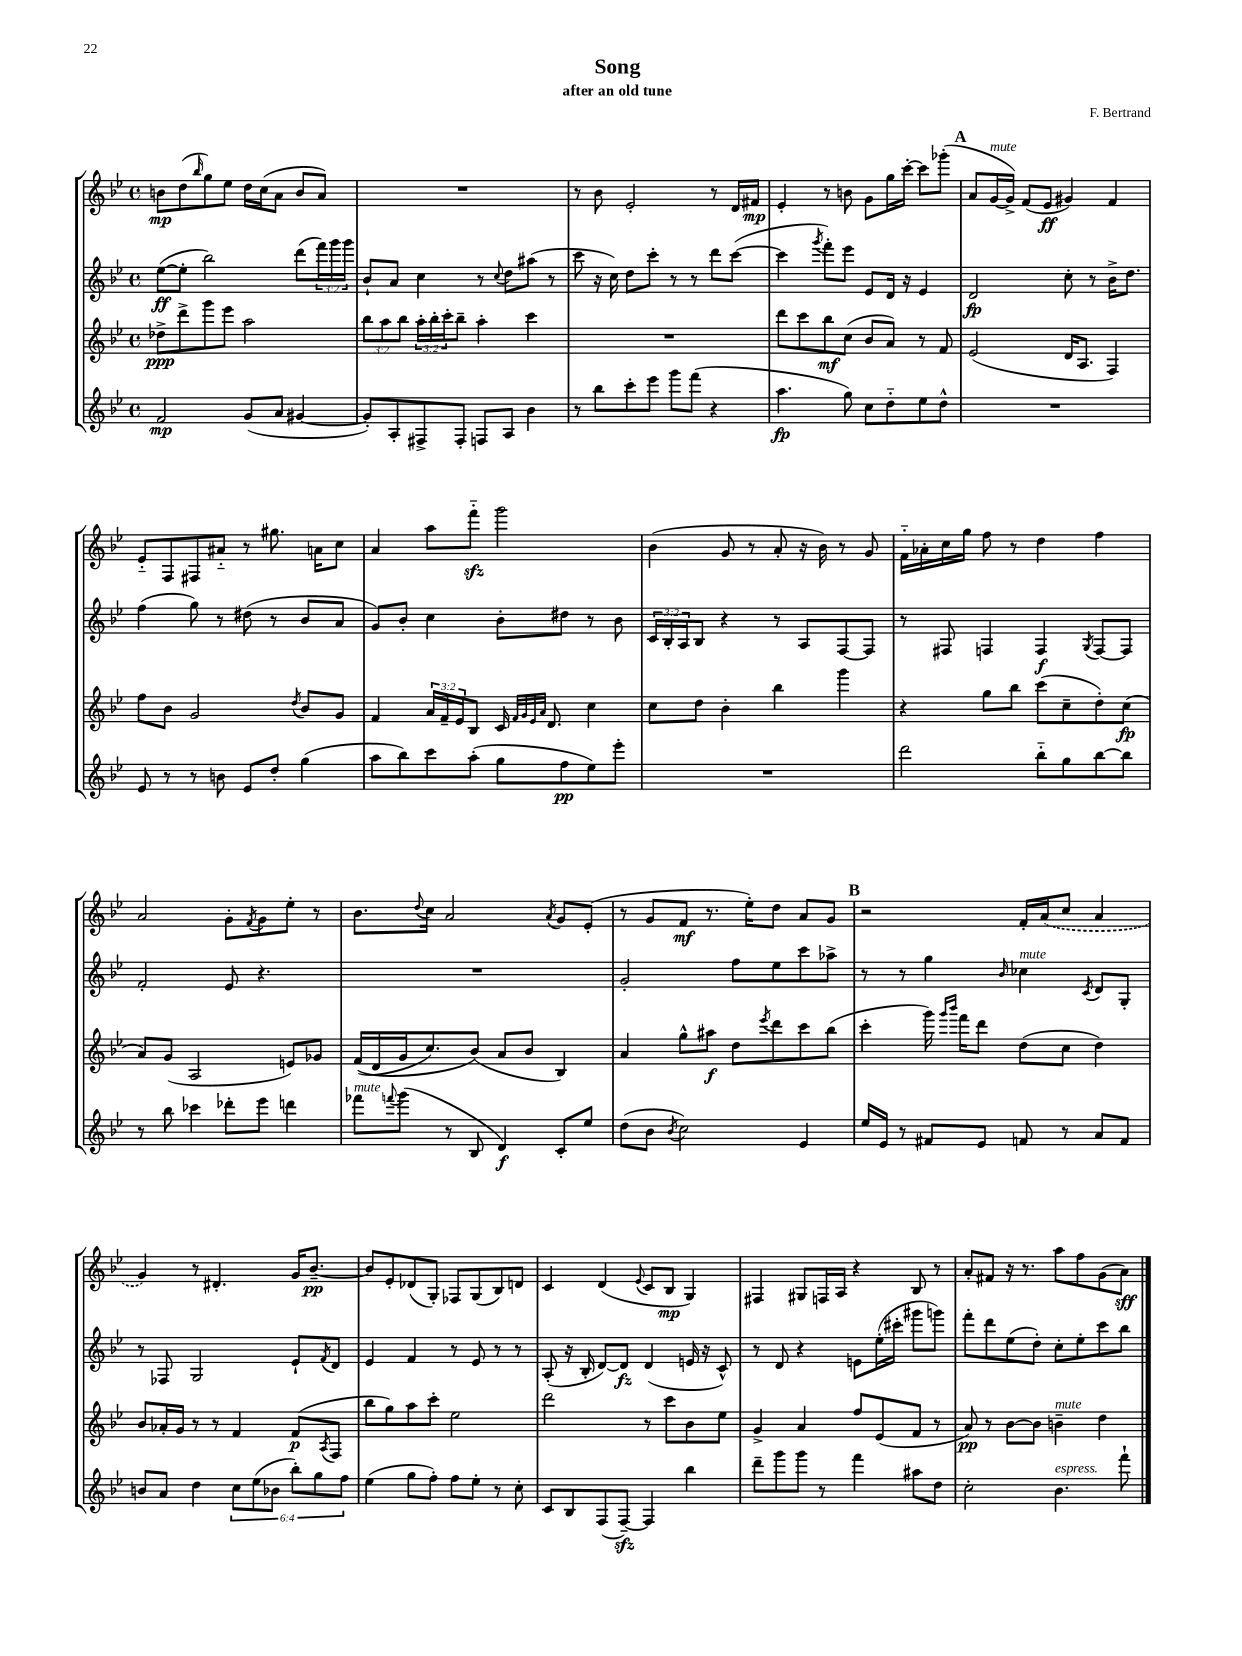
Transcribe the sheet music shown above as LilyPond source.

\header { title = "Song" composer = "F. Bertrand" subtitle = "after an old tune" }
<<
\new StaffGroup <<
\new Staff = "s0" {
    \clef treble \key bes \major \defaultTimeSignature \time 4/4
    b'8\mp d''8( \grace { bes''16 } g''8) ees''8 d''16 c''16( a'8 b'8 a'8) |
    R1 |
    r8 bes'8 ees'2-. r8 d'16 fis'16\mp |
    ees'4-. r8 b'8 g'8 g''16 c'''16~-. c'''8 ges'''8-.( |
    \mark \markup { \bold "A" } a'8 g'16~^\markup { \italic "mute" } g'16->) f'8( ees'8\ff gis'4) f'4 |
    ees'8-_ f8 fis8 ais'8-_ r8 gis''8. a'16 c''8 |
    a'4 a''8 f'''8-_\sfz g'''2 |
    bes'4( g'8 r8 a'8-. r16 bes'16) r8 g'8 |
    f'16-_ aes'16-. c''16 g''16 f''8 r8 d''4 f''4 |
    a'2 g'8-. \acciaccatura { f'8 } g'8 ees''8-. r8 |
    bes'8. \appoggiatura { d''8 } c''16 a'2 \acciaccatura { a'8 } g'8 ees'8-.( |
    r8 g'8 f'8\mf r8. ees''16-.) d''8 a'8 g'8 |
    \mark \markup { \bold "B" } r2 f'16-. \once \slurDashed a'16( c''8 a'4 |
    g'4) r8 dis'4.-. g'16 bes'8.~--\pp |
    bes'8 ees'8-. des'8( g8-.) fes8 g8( bes8) d'8 |
    c'4 d'4( \appoggiatura { ees'8 } c'8 bes8\mp g4) |
    fis4 gis8 f16 a16 r4 bes8 r8 |
    a'8-. fis'8 r16 r8. a''8 f''8 g'8( a'8\sff) \bar "|." |
}
\new Staff = "s1" {
    \clef treble \key bes \major \defaultTimeSignature \time 4/4 \override Staff.TupletNumber.text = #tuplet-number::calc-fraction-text
    ees''8~\ff( ees''8-. bes''2) d'''8( \tuplet 3/2 { f'''16) g'''16 g'''16 } |
    bes'8-! a'8 c''4 r8 \appoggiatura { c''8 } d''8 ais''8( r8 |
    c'''8 r16 c''16) d''8 c'''8-. r8 r8 d'''8 c'''8~( |
    c'''4 \acciaccatura { g'''8 } f'''8-.) ees'''8 ees'8 d'16 r16 ees'4 |
    \mark \markup { \bold "A" } d'2\fp c''8-. r8 bes'16-> d''8. |
    f''4( g''8) r8 dis''8( r8 bes'8 a'8 |
    g'8) bes'8-. c''4 bes'8-. dis''8 r8 bes'8 |
    \tuplet 3/2 { c'16 bes16-. a16 } bes8 r4 r8 a8 f8~ f8 |
    r8 fis8 f4 f4\f \acciaccatura { g8 } f8~ f8 |
    f'2-. ees'8 r4. |
    R1 |
    g'2-. f''8 ees''8 c'''8 aes''8-> |
    \mark \markup { \bold "B" } r8 r8 g''4 \grace { bes'16 } ces''4^\markup { \italic "mute" } \acciaccatura { c'8 } d'8 g8-. |
    r8 fes8 g2 ees'8-! \acciaccatura { f'8 } d'8 |
    ees'4 f'4 r8 ees'8 r8 r8 |
    a8-.( r16 bes16-. d'8~) d'8\fz d'4( e'16 r16 c'8-^) |
    r8 d'8 r4 e'8 ees''16-.( cis'''16-. gis'''8 g'''8) |
    f'''8-. d'''8 ees''8( d''8-.) c''8-. ees''8-. c'''8 bes''8 \bar "|." |
}
\new Staff = "s2" {
    \clef treble \key bes \major \defaultTimeSignature \time 4/4 \override Staff.TupletNumber.text = #tuplet-number::calc-fraction-text
    des''8->\ppp d'''8-> g'''8 ees'''8 a''2 |
    \tuplet 3/2 { bes''8 a''8 bes''8 } \tuplet 3/2 { a''16-. bes''16-. c'''16-. } bes''8-- a''4-. c'''4 |
    R1 |
    d'''8 c'''8 bes''8\mf c''8( bes'8 a'8) r8 f'8 |
    \mark \markup { \bold "A" } ees'2( d'16 a8. f4) |
    f''8 bes'8 g'2 \acciaccatura { d''8 } bes'8 g'8 |
    f'4 \tuplet 3/2 { a'16 f'16-- ees'16 } bes8 c'16 \grace { f'32 g'32 ees'32 a'32 } d'8. c''4 |
    c''8 d''8 bes'4-. bes''4 g'''4 |
    r4 g''8 bes''8 c'''8( c''8-- d''8-.) c''8\fp( |
    a'8) g'8( a2 e'8) ges'8 |
    f'16(\( d'16 g'16 c''8.) bes'8(\) a'8 bes'8 bes4) |
    a'4 g''8-^ ais''8\f d''8 \acciaccatura { ees'''8 } d'''8 c'''8 bes''8( |
    \mark \markup { \bold "B" } c'''4-. g'''16) \grace { g'''16 bes'''16 } f'''16 d'''8 d''8( c''8 d''4) |
    bes'8 aes'16-. g'16 r8 r8 f'4 f'8\p( \acciaccatura { a8 } f8 |
    bes''8 g''8) a''8 c'''8-. ees''2 |
    d'''2 r8 c'''8 bes'8 ees''8 |
    g'4-> a'4 f''8 ees'8( f'8 r8 |
    a'8\pp) r8 bes'8~ bes'8 b'4--^\markup { \italic "mute" } d''4 \bar "|." |
}
\new Staff = "s3" {
    \clef treble \key bes \major \defaultTimeSignature \time 4/4 \override Staff.TupletNumber.text = #tuplet-number::calc-fraction-text
    f'2\mp g'8( a'8 gis'4~ |
    gis'8-.) a8-. fis8-> fis8-. f8 a8 bes'4 |
    r8 bes''8 c'''8-. ees'''8 g'''8 f'''8( r4 |
    a''4.\fp g''8) c''8 d''8-_ ees''8 d''8-^ |
    \mark \markup { \bold "A" } R1 |
    ees'8 r8 r8 b'8 ees'8 d''8-. g''4( |
    a''8 bes''8) c'''8 a''8-.( g''8 f''8\pp ees''8) ees'''8-. |
    R1 |
    d'''2 bes''8-_ g''8 bes''8~ bes''8 |
    r8 bes''8 ces'''4 des'''8-. ees'''8 d'''4 |
    fes'''8^\markup { \italic "mute" } \appoggiatura { f'''8 } g'''8( r8 bes8 d'4\f) c'8-. ees''8 |
    d''8( bes'8 \acciaccatura { bes'8 } c''2) ees'4 |
    \mark \markup { \bold "B" } ees''16 ees'16 r8 fis'8 ees'8 f'8 r8 a'8 f'8 |
    b'8 a'8 d''4 \tuplet 6/4 { c''8 ees''8( bes'8 bes''8-.) g''8 f''8 } |
    ees''4( g''8 f''8-.) f''8 ees''8-. r8 c''8-. |
    c'8 bes8 f8( f8~--\sfz) f4 bes''4 |
    d'''8-- g'''8 g'''8 r8 f'''4 ais''8 d''8 |
    c''2-. bes'4.^\markup { \italic "espress." } f'''8-! \bar "|." |
}
>>
>>
\layout { \context { \Score \remove "Bar_number_engraver" } }
